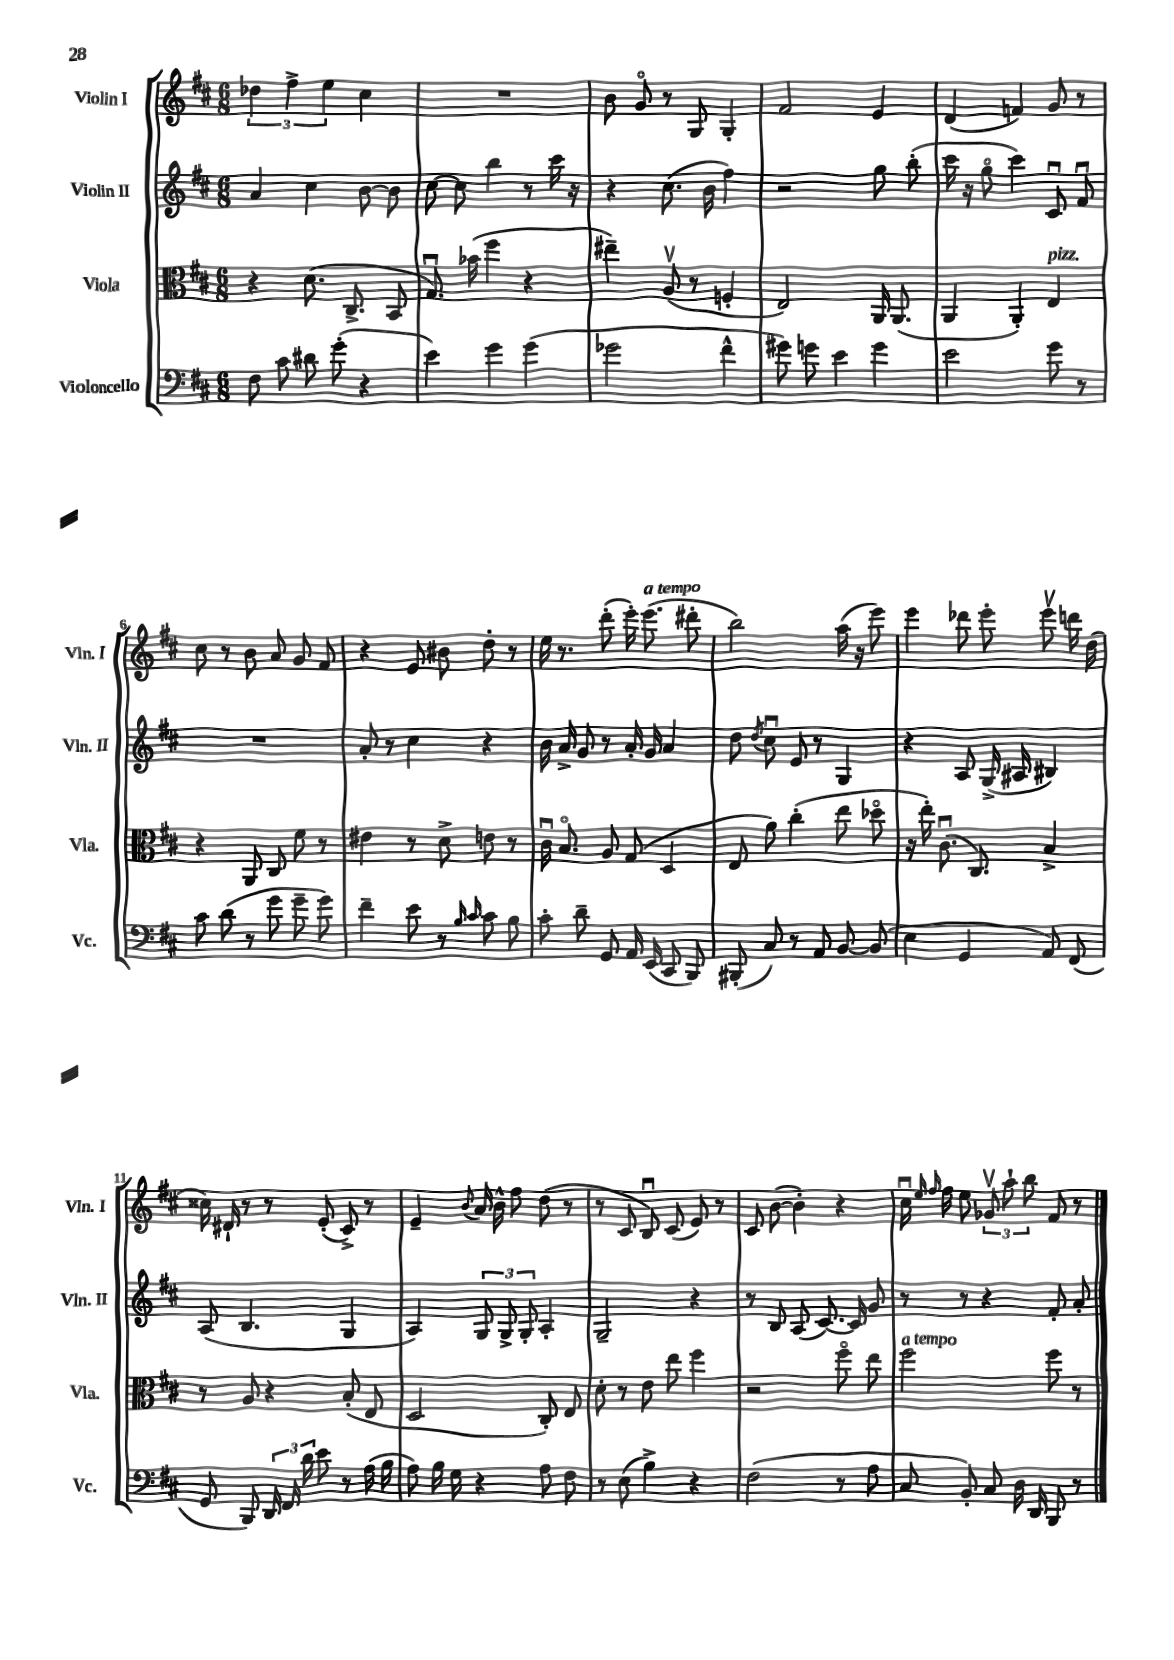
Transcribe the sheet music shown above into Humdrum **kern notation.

**kern	**kern	**kern	**kern
*part4	*part3	*part2	*part1
*staff4	*staff3	*staff2	*staff1
*I"Violoncello	*I"Viola	*I"Violin II	*I"Violin I
*I'Vc.	*I'Vla.	*I'Vln. II	*I'Vln. I
*clefF4	*clefC3	*clefG2	*clefG2
*k[f#c#]	*k[f#c#]	*k[f#c#]	*k[f#c#]
*M6/8	*M6/8	*M6/8	*M6/8
=1	=1	=1	=1
8F#\	4r	4a/	6dd-X\
8c#\	.	.	.
.	.	.	6ff#^\
8d#X\	(8.d\	4cc#\	.
.	.	.	6ee\
(8g'\	.	.	.
.	8.C#^/	.	.
4r	.	[8b\	4cc#\
.	8BB/	8b\]	.
=2	=2	=2	=2
4e\)	8.Gu/)	[8cc#\	2.r
.	.	8cc#\]	.
.	(16b-X\	.	.
4g\	4ff#\	4bb\	.
(4g\	4r	8r	.
.	.	16ccc#\	.
.	.	16r	.
=3	=3	=3	=3
2g-X\	4ee#X~\)	4r	8b\
.	.	.	8g/
.	(8Av/	(8.cc#\	8r
.	8r	.	8G/
.	.	16b\	.
4f#^^\	4Fn'/	4ff#\)	4G'/
=4	=4	=4	=4
8g#X\)	2E/)	2r	2f#/
8gn\	.	.	.
4e\	.	.	.
4g\	16AA/	8gg\	4e/
.	(8.AA/	.	.
.	.	(8bb'\	.
=5	=5	=5	=5
2e\	4AA/	16ccc#\	(4d/
.	.	16r	.
.	.	8gg\	.
.	4AA'/)	4ccc#\)	4fn/)
!	!LO:TX:a:i:t=pizz.	!	!
8g\	4E/	8c#u/	8g/
8r	.	8f#u/	8r
!!LO:LB:g=z
=6	=6	=6	=6
8c#\	4r	2.r	8cc#\
(8d\	.	.	8r
8r	8AA/	.	8b\
8g\	8C#/	.	8a/
8g~\	8f#\	.	8g/
8g\)	8r	.	8f#/
=7	=7	=7	=7
4f#~\	4e#X\	8a'/	4r
.	.	8r	.
8e\	8r	4cc#\	8e/
8r	8d^\	.	8b#X\
16qqB/	.	.	.
16qqc#/	.	.	.
8c#\	8en\	4r	8dd'\
8B\	8r	.	8r
=8	=8	=8	=8
8c#'\	16c#u\	16b\	16ee\
.	8.B/	16a^/	8.r
8d~\	.	8g/	.
8GG/	8A/	8r	(8ddd'\
16AA/	(8G/	16a'/	16eee'\)
!	!	!	!LO:TX:a:i:t=a tempo
(16EE/	.	16g/	(8.eee\
8CC#/	4D/	4a/	.
8BBB/)	.	.	8ddd#X'\
=9	=9	=9	=9
(8BBB#X'/	8E/	8dd\	2bb\)
.	.	8qdd/	.
8C#/)	8a\)	8cc#u\	.
8r	(4cc#'\	8e/	.
8AA/	.	8r	.
[8BB/	8ee\	4G/	(16aa\
.	.	.	16r
(8BB/]	8dd-X\	.	8eee\)
=10	=10	=10	=10
4E\	16r	4r	4eee\
.	16ee'\)	.	.
.	(8.c#u\	.	.
4GG/	.	8A/	8ddd-X\
.	8.C#/)	.	.
.	.	(16G^/	8eee'\
.	.	16A#X/	.
8AA/)	4B^/	4B#X/)	8eeev\
(8FF#/	.	.	16dddn\
.	.	.	(16dd\
!!LO:LB:g=z
=11	=11	=11	=11
8GG/	8r	(8A/	16cc##X\)
.	.	.	16d#X`/
8BBB/)	8A/	4.B/	8r
24DD/	4r	.	8r
24FF#/	.	.	.
24d\	.	.	.
8e\	.	.	(8e'/
8r	(8B'/	4G/	8c#^/)
(16A\	8E/	.	8r
16B\	.	.	.
=12	=12	=12	=12
8A\)	2D/	4A/)	4e~/
16B\	.	.	.
16G\	.	.	.
.	.	.	8qqb/
4r	.	12G/	16a/
.	.	.	16b^^\
.	.	12G^/	.
.	.	.	8ff#\
.	.	12G'/	.
8A\	8C#'/)	4A'/	(8dd\
8F#\	8E/	.	8r
=13	=13	=13	=13
8r	8d'\	2G~/	8r
(8E\	8r	.	8c#/
4B^\)	8e\	.	8Bu/)
.	8ee\	.	(8c#/
4r	4ff#\	4r	8e/)
.	.	.	8r
=14	=14	=14	=14
(2F#\	2r	8r	8c#/
.	.	8B/	([8b\
.	.	(8A/	4b'\])
.	.	[8.c#/)	.
8r	8ff#\	.	4r
.	.	16c#/]	.
8A\	8ee\	8g/	.
=15	=15	=15	=15
!	!LO:TX:a:i:t=a tempo	!	!
8C#/	2ff#\	8r	16cc#u\
.	.	.	16qqee/
.	.	.	16qqff#/
.	.	.	16ff#\
8BB'/)	.	8r	8ee\
8C#/	.	4r	12g-Xv/
.	.	.	12aa`\
16D\	.	.	.
.	.	.	12bb\
16DD/	.	.	.
8BBB/	8ff#\	8f#'/	8f#/
8r	8r	8a'/	8r
==	==	==	==
*-	*-	*-	*-
